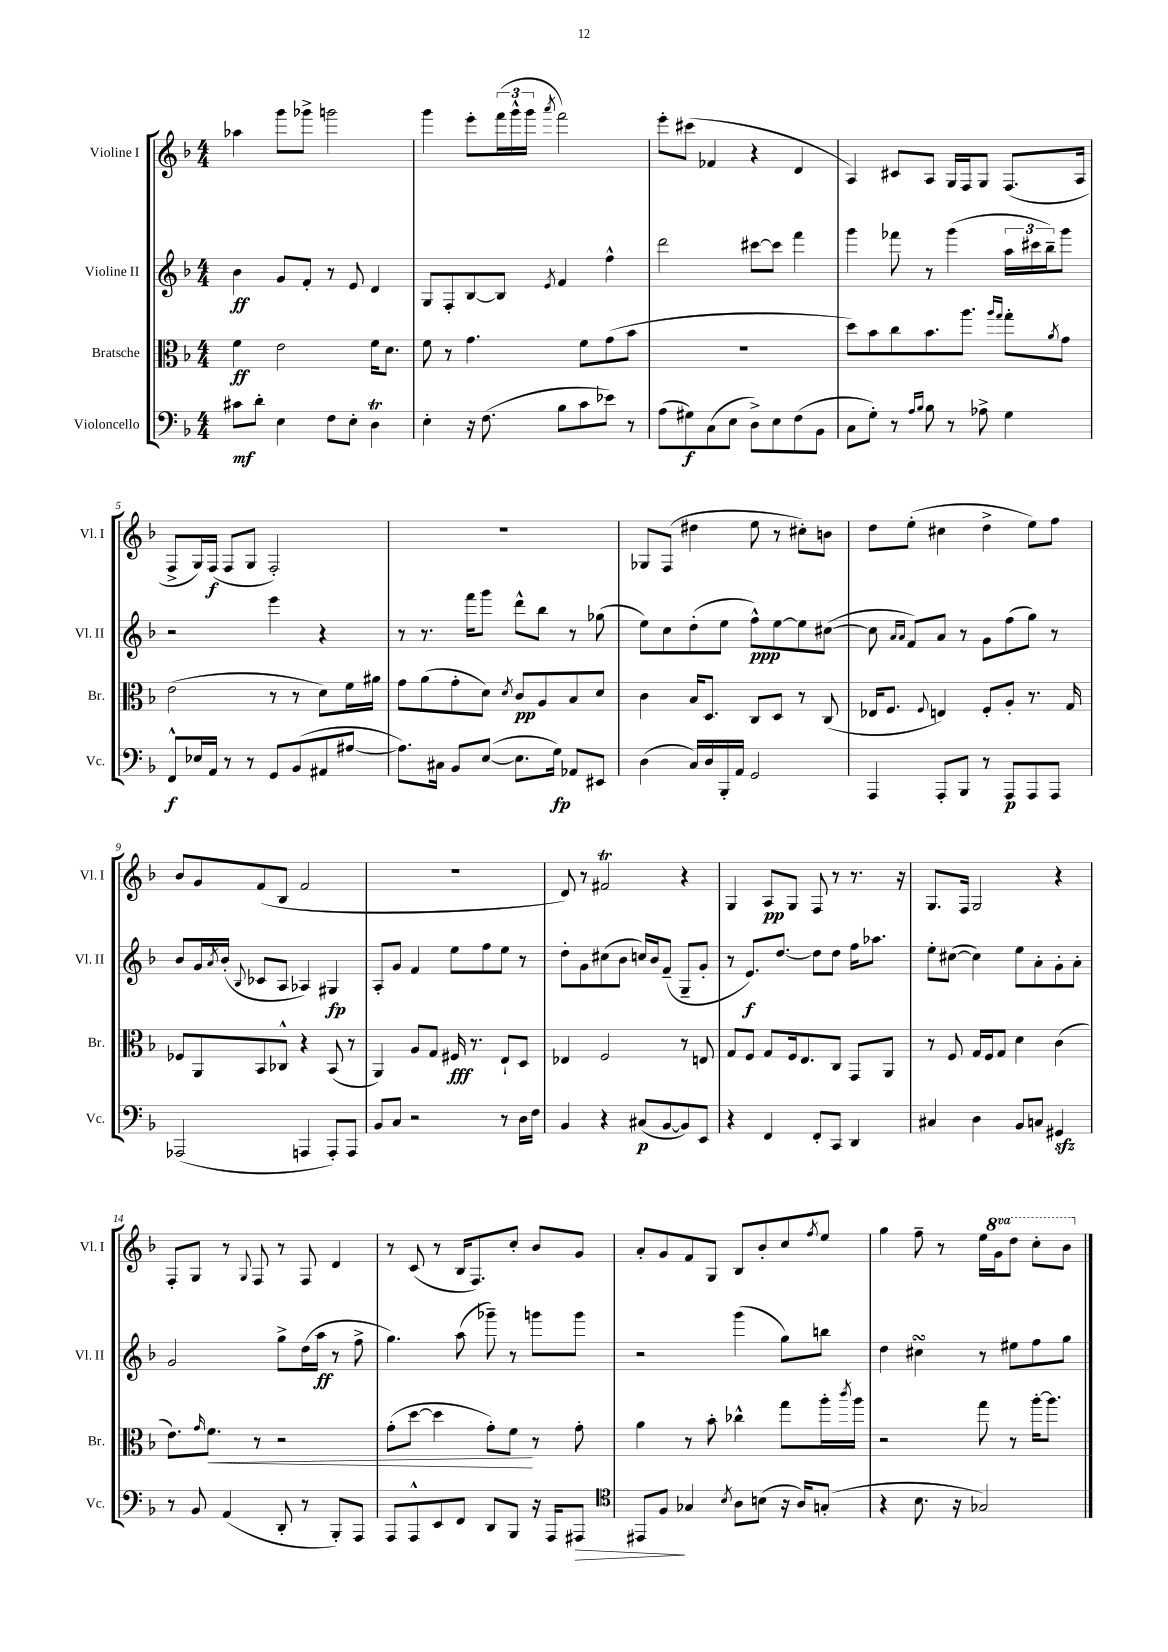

**kern	**kern	**kern	**kern
*staff4	*staff3	*staff2	*staff1
*clefF4	*clefC3	*clefG2	*clefG2
*k[b-]	*k[b-]	*k[b-]	*k[b-]
*M4/4	*M4/4	*M4/4	*M4/4
8c#	4f	4b-	4aa-
8d'	.	.	.
4E	2e	8g	8ggg
.	.	8f'	8ggg-^
8F	.	8r	2ggg
8E'	.	8e	.
4D	16f	4d	.
.	8.d	.	.
=	=	=	=
4E'	8f	8G	4ggg
.	8r	8F'	.
16r	4.g	[8B-	8eee'
(8.F	.	.	.
.	.	8B-]	(24fff
.	.	.	24ggg^^
.	.	.	24ggg
.	.	8qe	8qaaa
8B-	.	4f	2fff)
8c	8f	.	.
8e-)	(8g	4ff^^	.
8r	8b-	.	.
=	=	=	=
(8A	1r	2ddd	8eee'
8G#)	.	.	(8ccc#
(8C	.	.	4f-
8E	.	.	.
8D^)	.	[8ccc#	4r
8E	.	8ccc#]	.
(8F	.	4fff	4d
8BB-	.	.	.
=	=	=	=
8C	8dd)	4ggg	4A)
8G')	8b-	.	.
8r	8cc	8fff-	8c#
16qqA	.	.	.
16qqB-	.	.	.
8B-	8.b-	8r	8A
8r	.	(4ggg	16G
.	8.aa	.	16F
8A-^	.	.	8G
.	16qqaa	.	.
.	16qqgg	.	.
4G	8gg'	24aa	(8.F
.	.	24ccc#	.
.	.	24bb-~)	.
.	8qa	.	.
.	8g	8ggg	.
.	.	.	16A
=	=	=	=
8FF^^	(2e	2r	8F^
16E-	.	.	16G)
16AA	.	.	(16F
8r	.	.	8F
8r	.	.	8G
8GG	8r	4eee	2F')
(8BB-	8r	.	.
8AA#	8d)	4r	.
[8A#	16f	.	.
.	16a#	.	.
=	=	=	=
8.A#])	8g	8r	1r
.	(8a	8.r	.
16C#	.	.	.
8BB-	8g'	.	.
.	.	16fff	.
([8E	8d)	8ggg	.
.	8qd	.	.
8.E]	8c	8ddd^^	.
.	8A	8bb-	.
16G)	.	.	.
8AA-	8B-	8r	.
8EE#	8d	(8gg-	.
=	=	=	=
(4D	4c	8ee)	8G-
.	.	8cc	(8F
16C)	16B-	(8dd'	4dd#
16D	8.D	.	.
16BBB-'	.	8ee	.
16AA	.	.	.
2GG	8C	8ff^^)	8ee
.	8D	[8ee	8r
.	8r	8ee]	8cc#')
.	(8C	([8cc#	8b
=	=	=	=
4AAA	16E-	8cc#]	8dd
.	8.F	.	.
.	.	16qqa	.
.	.	16qqa	.
.	.	8f)	(8ee'
.	8qqF	.	.
8AAA'	4E)	8a	4cc#
8BBB-	.	8r	.
8r	8F'	8g	4dd^
8AAA	8A'	(8ff	.
8AAA	8.r	8gg)	8ee)
8AAA	.	8r	8ff
.	16G	.	.
=	=	=	=
(2AAA-	8F-	8b-	8b-
.	8AA	16g	8g
.	.	8qa	.
.	.	(16b-'	.
.	.	8qqB-	.
.	8BB-	8c-	(8f
.	8C-^^	8A	8B-
4AAA	4r	4A-)	2f
8AAA')	(8BB-	4G#	.
8AAA	8r	.	.
=	=	=	=
8BB-	4AA)	8A'	1r
8C	.	8g	.
2r	8A	4f	.
.	8G	.	.
.	16F#	8ee	.
.	8.r	.	.
.	.	8ff	.
8r	8E`	8ee	.
16D	8D	8r	.
16F	.	.	.
=	=	=	=
4BB-	4E-	8dd'	8d)
.	.	8g	8r
4r	2F	(8cc#	2f#
.	.	8b-	.
(8C#	.	16cc)	.
.	.	16b-	.
[8BB-	.	(8f~	.
8BB-])	8r	8G~	4r
8EE	8E	8g'	.
=	=	=	=
4r	8G	8r	4G
.	8F	8.e)	.
4FF	8G	.	8A
.	.	[8.dd	.
.	16F	.	8G
.	8.E	.	.
8FF'	.	8dd]	8F
8CC	8C	8dd	8r
4DD	8GG	16ff	8.r
.	.	8.aa-	.
.	8AA	.	.
.	.	.	16r
=	=	=	=
4C#	8r	8ee'	8.G
.	8F	([8cc#	.
.	.	.	16F
4D	16G	4cc#])	2G
.	16F	.	.
.	8G	.	.
8BB-	4d	8ee	.
8C	.	8a'	.
4GG#	(4c	8g'	4r
.	.	8a'	.
=	=	=	=
8r	8.e)	2g	8F'
8BB-	.	.	8G
.	16qqg	.	.
.	8.f	.	.
(4AA	.	.	8r
.	.	.	8qqG
.	8r	.	8F
8DD'	2r	8gg^	8r
8r	.	(16dd	8F
.	.	16aa	.
8BBB-')	.	8r	4d
8AAA	.	8ff^	.
=	=	=	=
8AAA	(8g'	4.gg)	8r
8AAA^^	[8dd	.	(8c
8EE	4dd]	.	8r
8FF	.	(8aa	16B-
.	.	.	8.F)
8DD	8g')	8ggg-~)	.
8BBB-	8f	8r	8cc'
16r	8r	8ggg	8b-
16AAA	.	.	.
8AAA#	8g'	8ggg	8g
=	=	=	=
*clefC4	*	*	*
8EE#	4a	2r	8a'
8F	.	.	8g
4G-	8r	.	8f
.	8b-'	.	8G
8qB-	.	.	.
8A	4cc-^^	(4ggg	8B-
(8B	.	.	8b-'
16r	8gg	8gg)	8cc
16A)	.	.	.
.	.	.	8qff
(8G'	16aa'	8bb	8ee
.	8qccc	.	.
.	16aa	.	.
=	=	=	=
4r	2r	4dd	4gg
8.B-	.	4cc#	8ff~
.	.	.	8r
16r	.	.	.
2G-)	8gg	8r	16ee
.	.	.	16gg
.	8r	8ee#	8ddd
.	[16aa'	8ff	8ccc'
.	8.aa]	.	.
.	.	8gg	8bb-
==	==	==	==
*-	*-	*-	*-
